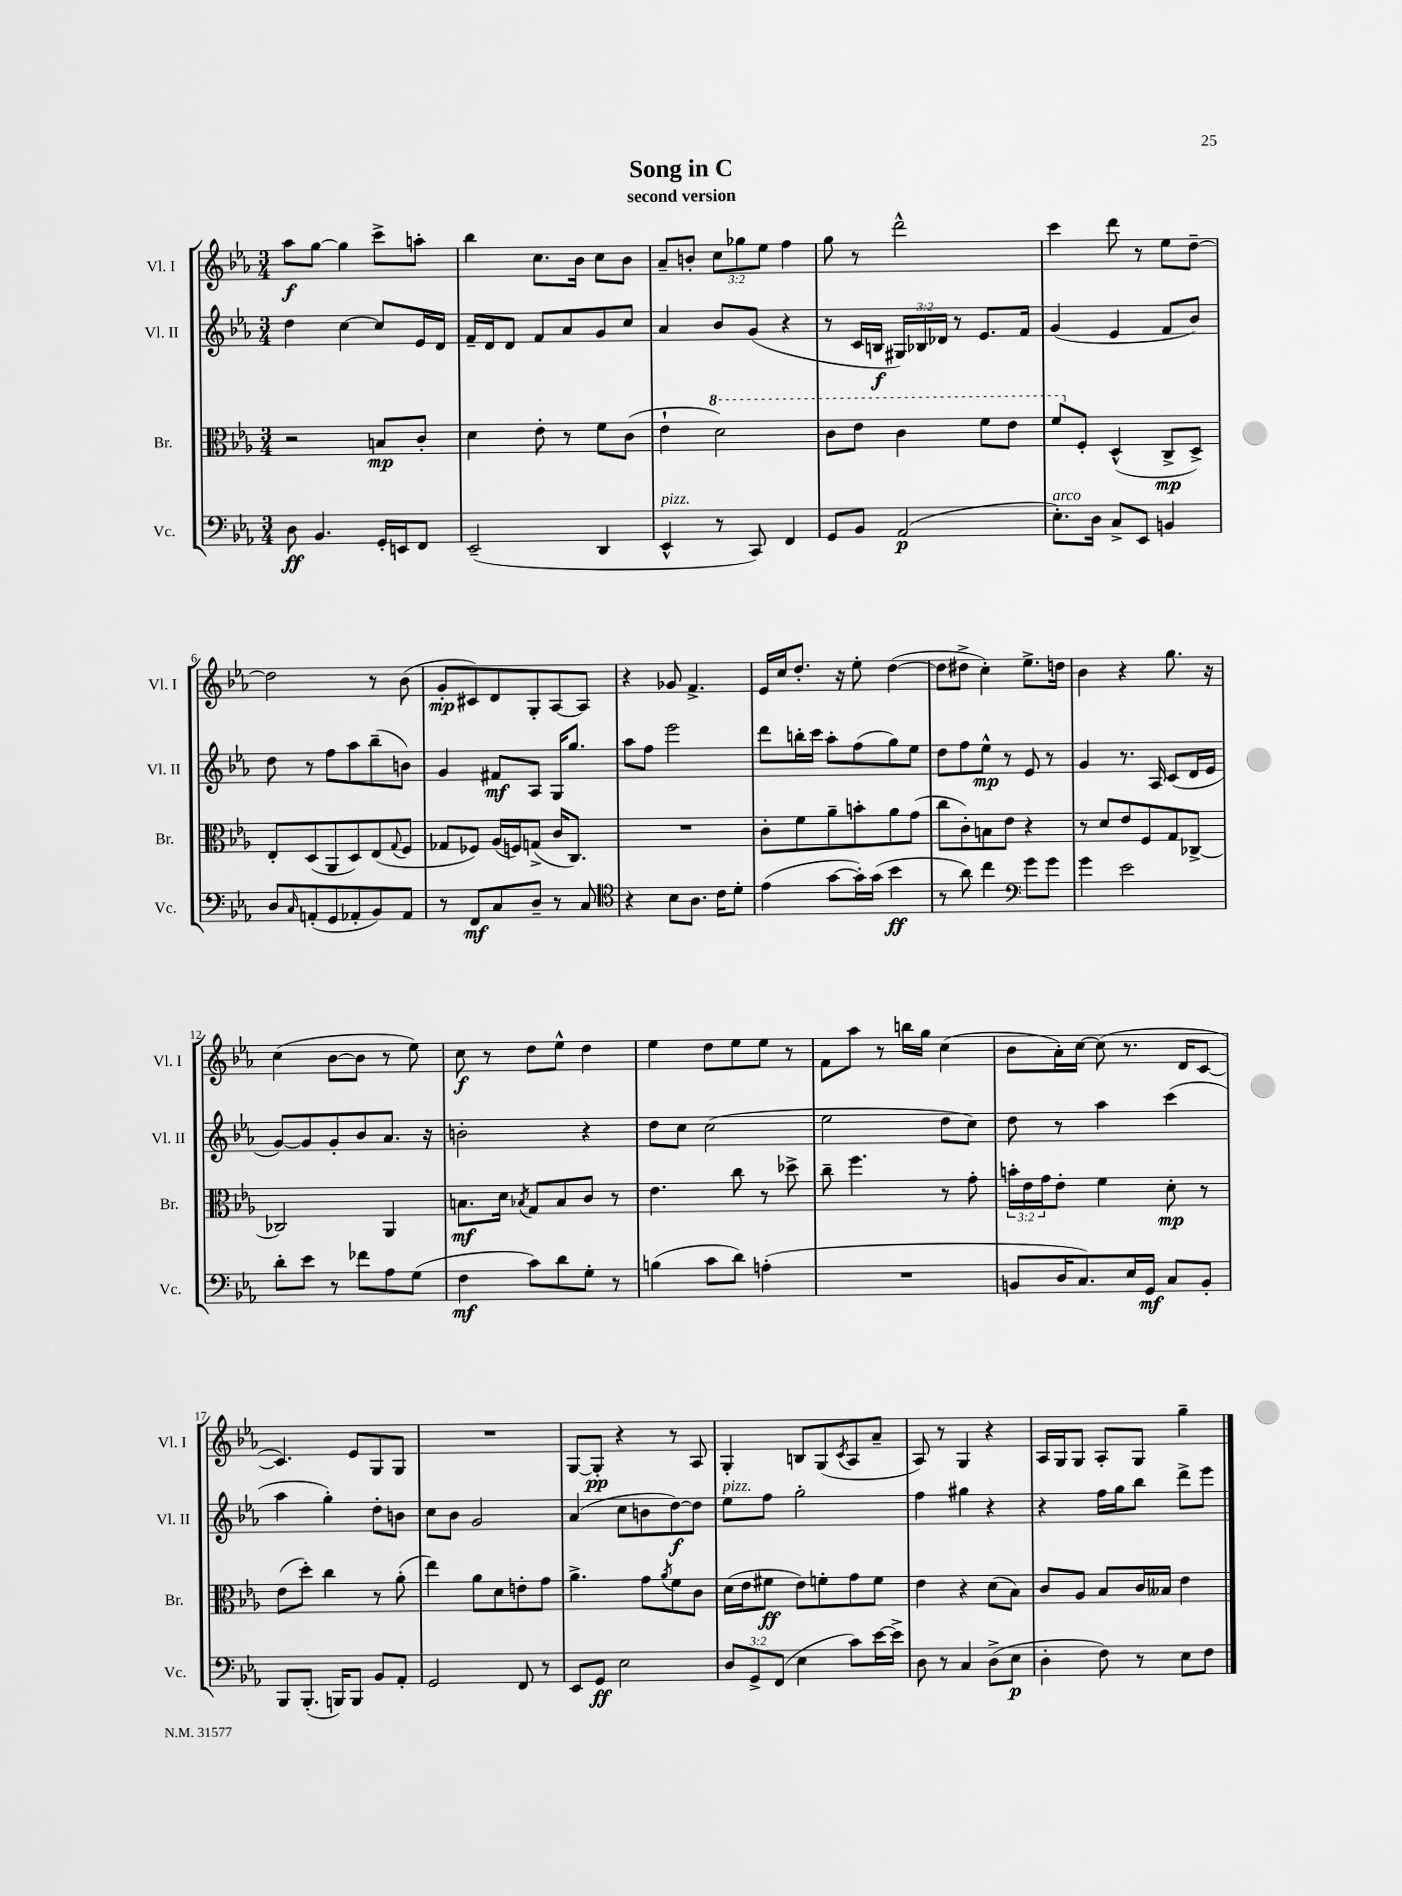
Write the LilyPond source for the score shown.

\header { title = "Song in C" subtitle = "second version" }
<<
\new StaffGroup <<
\new Staff = "s0" \with { instrumentName = "Vl. I" shortInstrumentName = "Vl. I" } {
    \clef treble \key ees \major \numericTimeSignature \time 3/4 \override Staff.TupletNumber.text = #tuplet-number::calc-fraction-text
    aes''8\f g''8~ g''4 c'''8-> a''8-. |
    bes''4 c''8. bes'16 c''8 bes'8 |
    aes'8-- b'8-. \tuplet 3/2 { c''8 ges''8 ees''8 } f''4 |
    g''8 r8 d'''2-^ |
    c'''4 d'''8 r8 ees''8 d''8~-- |
    d''2 r8 bes'8( |
    g'8-.\mp cis'8) d'8 g8-. aes8~ aes8 |
    r4 ges'8 f'4.-> |
    ees'16 c''16 d''8.-. r16 ees''8-. d''4~( |
    d''8 dis''8-> c''4-.) ees''8.-> d''16 |
    bes'4 r4 g''8. r16 |
    c''4( bes'8~ bes'8 r8 ees''8) |
    c''8\f r8 d''8 ees''8-^ d''4 |
    ees''4 d''8 ees''8 ees''8 r8 |
    f'8 aes''8 r8 b''16 g''16 c''4( |
    bes'8 aes'16-.) c''16~ c''8( r8. d'16 c'8~ |
    c'4.) ees'8 g8 g8 |
    R2. |
    g8~ g8-.\pp r4 r8 aes8 |
    g4-. b8 g8( \acciaccatura { c'8 } aes8 aes'8-- |
    aes8) r8 g4 r4 |
    aes16 g16 g8 aes8-. g8 g''4-- \bar "|." |
}
\new Staff = "s1" \with { instrumentName = "Vl. II" shortInstrumentName = "Vl. II" } {
    \clef treble \key ees \major \numericTimeSignature \time 3/4 \override Staff.TupletNumber.text = #tuplet-number::calc-fraction-text
    d''4 c''4~ c''8 ees'16 d'16 |
    f'16-- d'16 d'8 f'8 aes'8 g'8 c''8 |
    aes'4 bes'8 g'8( r4 |
    r8 c'16 b16\f \tuplet 3/2 { gis16) bes16 des'16 } r8 ees'8. f'16 |
    g'4( ees'4 f'8 bes'8) |
    d''8 r8 f''8 aes''8 bes''8--( b'8) |
    g'4 fis'8\mf aes8 g16 g''8. |
    aes''8 f''8 ees'''2 |
    d'''8 b''16-. c'''16 aes''8-. f''8( g''8) ees''8 |
    d''8 f''8 ees''8-^\mp r8 ees'8 r8 |
    g'4 r8. aes16 c'8( d'16 ees'16 |
    g'8~) g'8 g'8-. bes'8 aes'8. r16 |
    b'2-. r4 |
    d''8 c''8 c''2( |
    ees''2 d''8 c''8) |
    d''8 r8 aes''4 c'''4( |
    aes''4 g''4-.) d''8-. b'8 |
    c''8 bes'8 g'2 |
    aes'4( c''8 b'8 d''8~\f) d''8 |
    ees''8^\markup { \italic "pizz." } f''8 g''2-. |
    f''4 gis''4 r4 |
    r4 f''16 g''16 bes''8 d'''8-> ees'''8 \bar "|." |
}
\new Staff = "s2" \with { instrumentName = "Br." shortInstrumentName = "Br." } {
    \clef alto \key ees \major \numericTimeSignature \time 3/4 \override Staff.TupletNumber.text = #tuplet-number::calc-fraction-text
    r2 b8\mp c'8-. |
    d'4 ees'8-. r8 f'8 c'8( |
    ees'4-! \ottava #1 d''2) |
    c''8 ees''8 c''4 f''8 ees''8 |
    f''8 \ottava #0 f8-. d4-^( c8->\mp d8->) |
    ees8-. d8( aes,8 d8) ees8( \appoggiatura { g8 } f8 |
    ges8 fes8) aes16( f16) g8->( c'16 c8.) |
    R2. |
    c'8-. f'8 aes'8-- b'8-. aes'8 g'8( |
    c''8 c'8-.) b8 ees'8 r4 |
    r8 d'8 ees'8 f8 g8 ces8~-> |
    ces2 aes,4 |
    b8.\mf d'16 \acciaccatura { bes8 } g8 bes8 c'8 r8 |
    ees'4. c''8 r8 des''8-> |
    c''8-- f''4. r8 g'8-. |
    \tuplet 3/2 { b'16-. ees'16 g'16 } ees'8-. f'4 d'8-.\mp r8 |
    ees'8( d''8-.) c''4 r8 aes'8-.( |
    ees''4) aes'8 d'8 e'8-. g'8 |
    aes'4.-> g'8 \acciaccatura { aes'8 } f'8 c'8 |
    d'16( ees'16 fis'8\ff ees'8) f'8-. g'8 f'8 |
    ees'4 r4 d'8( bes8) |
    c'8 aes8 bes8 c'16 beses16 ees'4 \bar "|." |
}
\new Staff = "s3" \with { instrumentName = "Vc." shortInstrumentName = "Vc." } {
    \clef bass \key ees \major \numericTimeSignature \time 3/4 \override Staff.TupletNumber.text = #tuplet-number::calc-fraction-text
    d8\ff bes,4. g,16-. e,16 f,8 |
    ees,2--( d,4 |
    ees,4-^^\markup { \italic "pizz." } r8 c,8) f,4 |
    g,8 bes,8 aes,2\p( |
    ees8.-.^\markup { \italic "arco" }) d16 c8-> ees,8 b,4 |
    d8 \grace { c16 } a,8-.( g,8 aes,8-. bes,8) aes,8 |
    r8 f,8\mf c8 d8-- r8 c8 |
    \clef tenor r4 bes8 aes8. c'16 d'8-. |
    ees'4( g'8~ g'16-.) g'16( bes'4\ff |
    r8 aes'8) c''4 \clef bass g'8 g'8 |
    g'4 ees'2 |
    d'8-. ees'8 r8 fes'8 aes8 g8( |
    f4\mf c'8) d'8 g8-. r8 |
    b4( c'8 d'8) a4-.( |
    R2. |
    b,8 d16 c8.) ees16 g,16\mf c8 b,8-. |
    bes,,8 bes,,8.-.( b,,16) b,,8 bes,8 aes,8-. |
    g,2 f,8 r8 |
    ees,8 g,8\ff ees2 |
    \tuplet 3/2 { d8 g,8-> f,8( } ees4 c'8) ees'16~ ees'16-> |
    d8 r8 c4 d8->( ees8\p |
    d4-. f8) r8 ees8 f8 \bar "|." |
}
>>
>>
